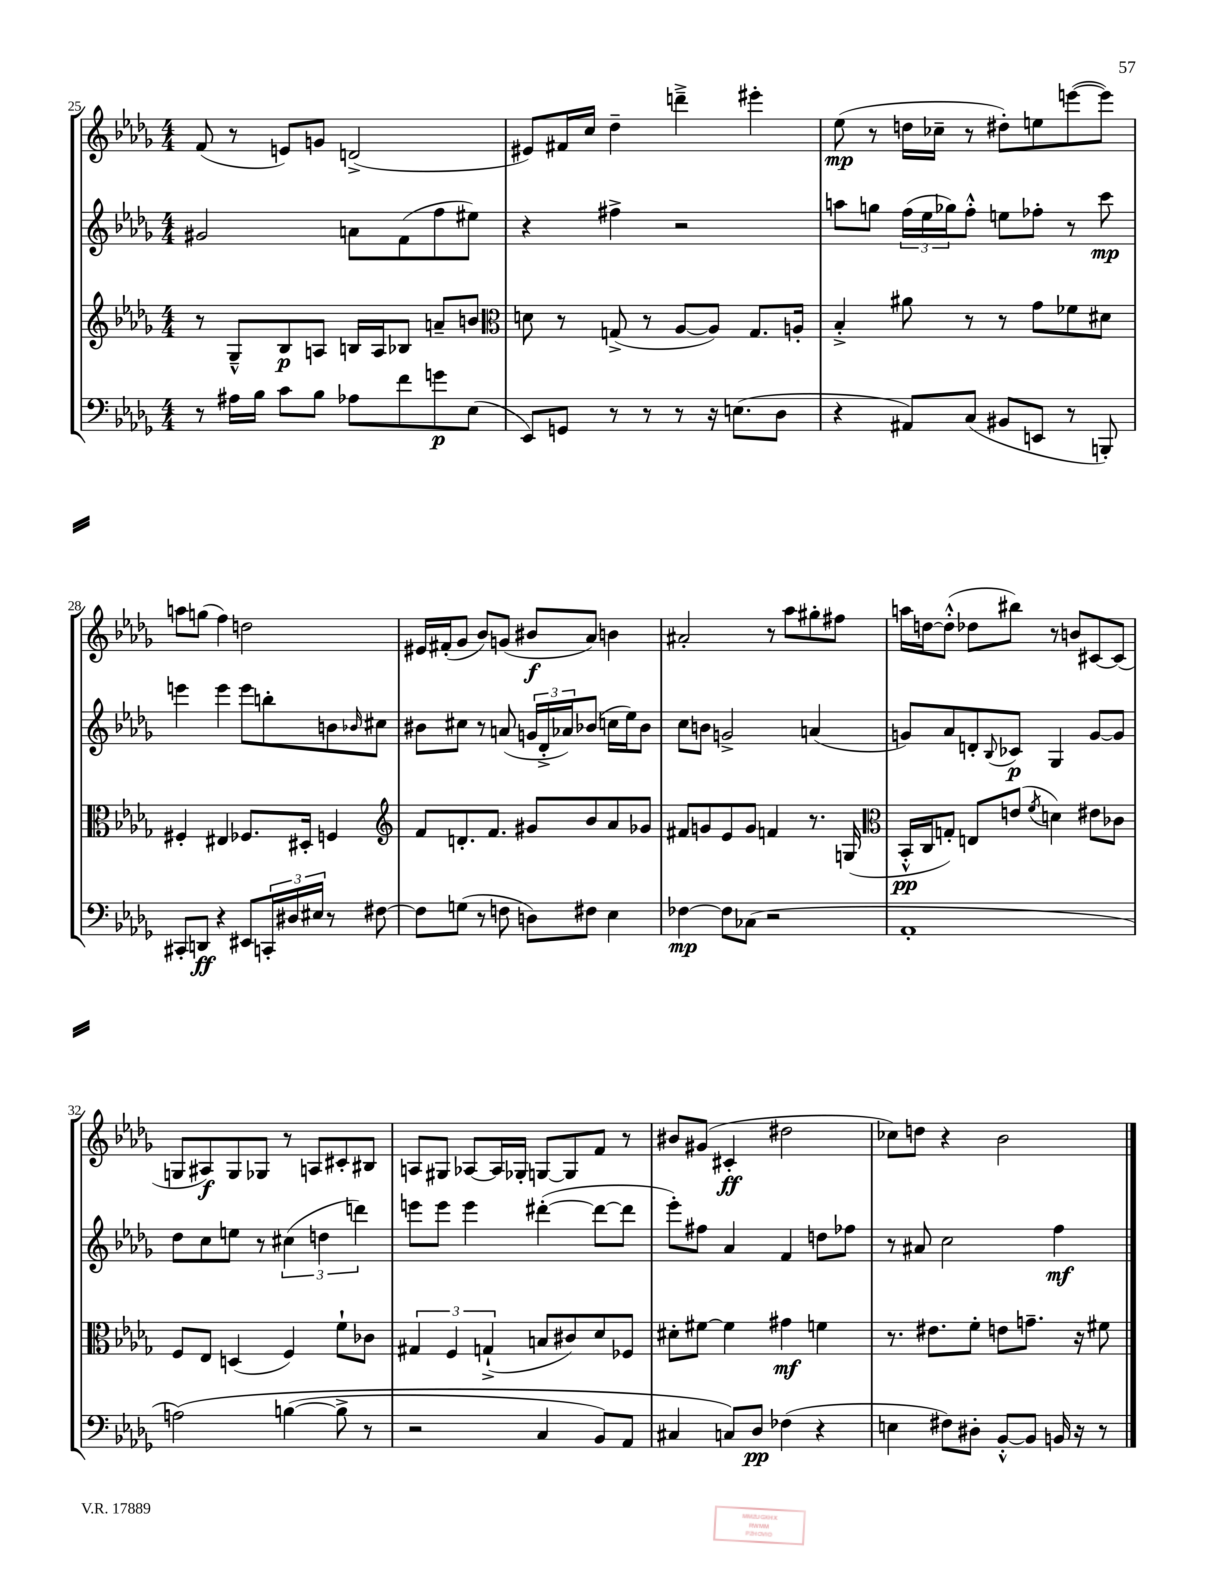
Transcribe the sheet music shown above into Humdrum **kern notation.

**kern	**kern	**kern	**kern
*staff4	*staff3	*staff2	*staff1
*clefF4	*clefG2	*clefG2	*clefG2
*k[b-e-a-d-g-]	*k[b-e-a-d-g-]	*k[b-e-a-d-g-]	*k[b-e-a-d-g-]
*M4/4	*M4/4	*M4/4	*M4/4
8r	8r	2g#/	(8f/
16A#\LL	8G-~^^/L	.	8r
16B-\JJ	.	.	.
8c\L	8B-/	.	8e/L)
8B-\J	8A/J	.	8g/J
8A-\L	16B/LL	8a\L	(2d^/
.	16A/J	.	.
8f\	8B-/J	(8f\	.
8g\	8a~/L	8ff\	.
(8E-\J	8b/J	8ee#\J)	.
=	=	=	=
*	*clefC3	*	*
8EE-/L)	8d\	4r	8e#/L)
8GG/J	8r	.	16f#/L
.	.	.	16cc/JJ
8r	(8G^/	4ff#^\	4dd-~\
8r	8r	.	.
8r	[8A-/L	2r	4ddd~^\
16r	8A-/]J)	.	.
(8.E\L	.	.	.
.	8.G/L	.	4eee#'\
8D-\J	.	.	.
.	16A'/Jk	.	.
=	=	=	=
4r	4B-'^/	8aa\L	(8ee-\
.	.	8gg\J	8r
8AA#/L)	8a#\	(24ff\LL	16dd\LL
.	.	24ee-\	.
.	.	.	16cc-~\JJ
.	.	24gg-\J)	.
(8C/J	8r	8ff'^^\J	8r
8BB#/L	8r	8ee\L	8dd#'\L)
8EE/J	8g-\L	8ff-'\J	8ee\
8r	8f-\	8r	([8eee\
8BBB'/)	8d#\J	8ccc\	8eee\]J)
=	=	=	=
8CC#'/L	4F#'/	4eee\	8aa\L
8DD/J	.	.	(8gg\J
4r	4E#/	4eee\	4ff\)
8EE#/L	8.F-/L	8eee\L	2dd\
24CC'/L	.	8bb'\	.
24D#/	.	.	.
.	16D#'/Jk	.	.
24E#/JJ	.	.	.
8r	4F/	8b\	.
.	.	16qqb-/	.
[8F#\	.	8cc#\J	.
=	=	=	=
*	*clefG2	*	*
8F#\]L	8f/L	8b#\L	16e#/LL
.	.	.	(16f#'/J
(8G\J	8.d'/	8cc#\J	8g-/J
8r	.	8r	8b-/L)
.	8.f/J	.	.
8F\	.	(8a/	(8g/J
8D\L)	8g#/L	24g/LL	8b#/L
.	.	24d-'^/	.
.	.	24a-/J)	.
8F#\J	8b-/	(8b-/J	8a-/J)
4E-\	8a-/	16cc\LL	4b\
.	.	16ee-\J)	.
.	8g-/J	8b-\J	.
=	=	=	=
[4F-\	8f#/L	8cc\L	2a#'/
.	8g/	8b\J	.
8F-\]L	8e-/	2g^/	.
(8C-\J	8g/J	.	.
2r	4f/	.	8r
.	.	.	8aa-\L
.	8.r	(4a/	8gg#'\
.	.	.	8ff#\J
.	(16G/	.	.
=	=	=	=
*	*clefC3	*	*
1AA-'	16BB-'^^/LL	8g/L)	16aa\LL
.	16C/J	.	[16dd\J
.	8G'/J)	8a-/	(8dd'^^\]J
.	8E/L	8d'/	8dd-\L
.	.	8qqB-/	.
.	(8e/J	8c-/J	8bb#\J)
.	8qf/	.	.
.	4d\)	4G-/	8r
.	.	.	8b/L
.	8e#\L	[8g/L	[8c#/
.	8c-\J	8g/]J	(8c#/]J
=	=	=	=
&(2A\)	8F/L	8dd-\L	8G/L
.	8E-/J	8cc\	8A#/)
.	(4D/	8ee\J	8G/
.	.	8r	8G-/J
([4B\	4F/)	(6cc#\	8r
.	.	.	8A/L
.	.	6dd\	.
8B^\]	8f`\L	.	8c#'/
.	.	6ddd\)	.
8r	8c-\J	.	8B#/J
=	=	=	=
2r	6G#/	8eee\L	8A/L
.	.	8eee\J	8G#/J
.	6F/	.	.
.	.	4eee\	[8A-/L
.	(6G`^/	.	.
.	.	.	16A-/]L
.	.	.	16G-'/JJ
4C/	8B/L	([4ddd#'\	[8G/L
.	8c#/)	.	8G/]
8BB-/L)	8d-/	8ddd#\_L	8f/J
8AA-/J	8F-/J	8ddd#\]J	8r
=	=	=	=
4C#/	8d#'\L	8eee-'\L)	8b#/L
.	[8f#\J	8ff#\J	(8g#/J
8C/L&)	4f#\]	4a-/	4c#'/
8D-/J	.	.	.
(4F-\	4g#\	4f/	2dd#\
4r	4f\	8dd\L	.
.	.	8ff-\J	.
=	=	=	=
4E\	8.r	8r	8cc-\L)
.	.	8a#/	8dd\J
.	8.e#\L	.	.
8F#\L)	.	2cc\	4r
8D#'\J	8f'\J	.	.
[8BB-'^^/L	8e\L	.	2b-\
8BB-/]J	8.g~\J	.	.
16BB/	.	4ff\	.
16r	16r	.	.
8r	8f#\	.	.
==	==	==	==
*-	*-	*-	*-
